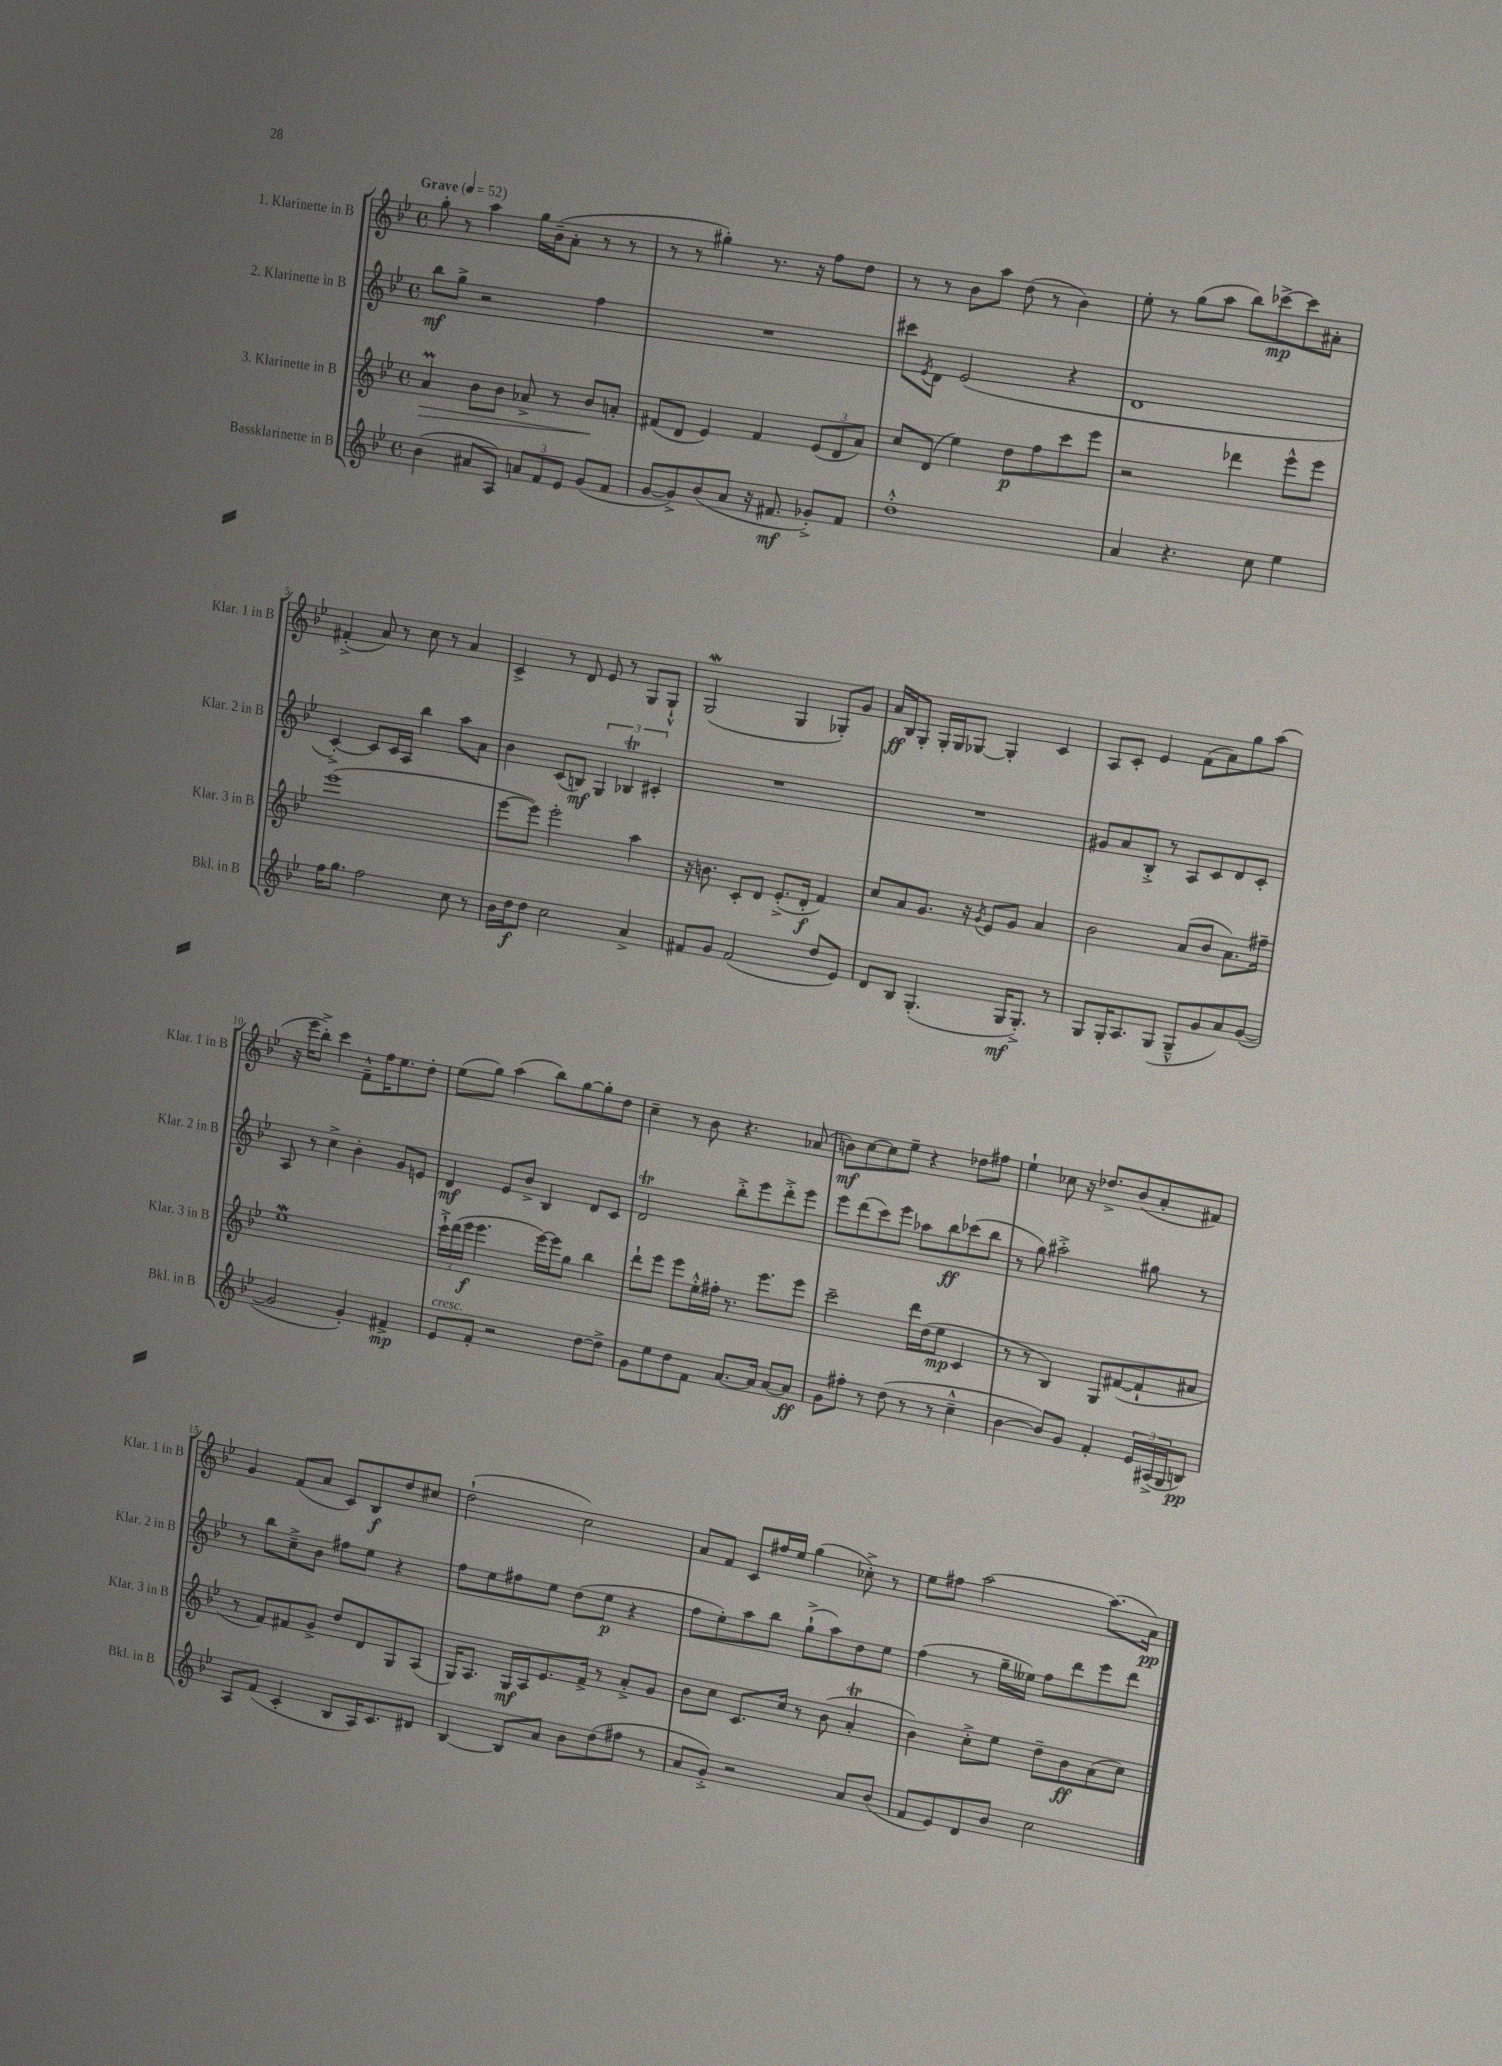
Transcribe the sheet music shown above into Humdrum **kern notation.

**kern	**kern	**kern	**kern
*staff4	*staff3	*staff2	*staff1
*clefG2	*clefG2	*clefG2	*clefG2
*k[b-e-]	*k[b-e-]	*k[b-e-]	*k[b-e-]
*M4/4	*M4/4	*M4/4	*M4/4
*met(c)	*met(c)	*met(c)	*met(c)
*MM52	*MM52	*MM52	*MM52
(4b-\	4a/	8bb-\L	8gg'\
.	.	8gg^\J	8r
8a#/L	8b-\L	2r	4aa\
8A/J)	8b-\J	.	.
12a/L	8a-^/	.	16gg\LL
.	.	.	(16b-~\J
12f/	.	.	.
.	8r	.	8a'\J
12e-/J	.	.	.
(8g/L	8b-/L	4ff\	8r
8f/J	8a'/J	.	8r
=	=	=	=
[8g/L	(8f#/L	1r	8r
8g^/])	8d/J	.	8r
(8b-/	4e-/)	.	4gg#'\)
8a/J	.	.	.
16r	4f#/	.	8.r
8.f#/	.	.	.
.	.	.	16r
8g-'^/L)	(12e-/L	.	8ff\L
.	12d/	.	.
8f#/J	.	.	8dd\J
.	12a/J)	.	.
=	=	=	=
1dd'^^	8cc/L	8ccc#\L	8r
.	.	8qe-/	.
.	(8d/J	8d\J	8r
.	4ee-\)	(2e-/	8b-\L
.	.	.	8aa\J
.	8dd\L	.	(8dd\
.	8ff\	.	8r
.	8ccc\	4r	4b-\)
.	8eee-\J	.	.
=	=	=	=
4a/	2r	1d	8ee-'\
.	.	.	8r
4.r	.	.	(8gg\L
.	.	.	8aa\J
.	4ddd-\	.	8bb-\L)
8cc\	.	.	[8ccc-^\
4ee-\	8eee-^^\L	.	8ccc-\]
.	8eee-\J	.	8a#'\J
=	=	=	=
16ff\LK	(1eee-	[4c'^/)	(4f#'^/
8.gg\J	.	.	.
2ff\	.	8c/]L	8a/)
.	.	16c/L	8r
.	.	16A/JJ	.
.	.	4bb-\	8cc\
.	.	.	8r
8cc\	.	8aa\L	4a/
8r	.	8a\J	.
=	=	=	=
16b-\LL	[8eee-\L	4b-\	4c^/
16dd\J	.	.	.
8dd\J	8eee-\]J)	.	.
2cc\	2eee-'\	(8c/L	8r
.	.	8B/J)	8d/
.	.	6G/	8e-/
.	.	.	8r
.	.	6B-/	.
4a^/	4aa\	.	8G/L
.	.	6c#'/	.
.	.	.	8G`^^/J
=	=	=	=
8f#/L	16r	1r	(2G/
.	8.b\	.	.
8g/J	.	.	.
(2f#/	8c'/L	.	.
.	8d/J	.	.
.	(8.e-'^/L	.	4G/
.	16d'/Jk	.	.
8dd/L	4f/)	.	8G-'/L)
8e-/J)	.	.	8g/J
=	=	=	=
8d/L	8cc/L	1r	16a/LL
.	.	.	16B-/J
8B-/J	8a/	.	8G'/J
(4.G'/	8.g/J	.	16G'/LL
.	.	.	16G/J
.	.	.	[8G-/J
.	16r	.	.
.	8qg/	.	.
.	8e-/L	.	4G-'/]
16G/LK	8g/J	.	.
8.G'^/J)	.	.	.
.	4a/	.	4c/
8r	.	.	.
=	=	=	=
8G/L	2b-\	8g#/L	8A/L
16G'/K	.	8a/	8c'/J
8.A/	.	.	.
.	.	8B-'^/J	4e-/
(8G/J	.	8r	.
8G~^^/L	(8a/L	8A/L	(8f\L
8g/	8b-/J	8c/	8a\)
8a/)	8.a\L)	8d/	8gg\
([8g/J	.	8c'/J	(8aa\J
.	16ff#~\Jk	.	.
=	=	=	=
2g/]	1ee-	8A/	16r
.	.	.	16eee-\LK
.	.	8r	8bb-'^\J)
.	.	4cc^\	4ccc\
4g'/)	.	4b-'\	8f~^^\L
.	.	.	16ff\K
.	.	.	8.ee-\
4f#^/	.	8g/L	.
.	.	8e/J	8dd'\J
=	=	=	=
8e-/L	24ccc`^\LL	4d/	(8ee-\L
.	(24ddd\	.	.
.	24eee-\JJ	.	.
8f'/J	4.eee-\	.	8gg\J)
2r	.	8e-/L	(4aa\
.	.	8b-^/J	.
.	[16eee-\LL)	4B-/	8bb-\L)
.	16eee-\]J	.	.
.	8gg\J	.	[8gg\
[8dd\L	4bb-\	8d/L	8gg'\]
8dd^\]J	.	8c/J	8dd\J
=	=	=	=
8g\L	8ddd`\L	2d/	4cc~\
8ee-\	8eee-\J	.	.
8dd\	8eee-\L	.	8r
8f\J	16ee-'^^\L	.	8b-\
.	16ff#'\JJ	.	.
[8.a/L	8.r	8bb-'^\L	4.r
.	.	8eee-\	.
16a/]Jk	8.eee-\L	.	.
[8a/L	.	8ddd'^\	.
8a/]J	8eee-\J	8eee-\J	(8a-/
=	=	=	=
8g\L	2ccc~\	8eee-\L	8b\L)
8ff#'\J	.	(8ddd\	[8cc\
8r	.	8ccc\)	8cc\]
(8dd\	.	8eee-\J	8ee-~\J
8r	16ddd\LL	8aa-\L	4r
.	(16dd\J	.	.
8r	8ee-\J	8bb-\	.
4cc~^^\	4c/	(8ccc-\	8dd-\L
.	.	8bb-\J	8ff#\J
=	=	=	=
[4b-\	8r	8r	4ee-`\
.	8r	8gg\)	.
8b-/]L)	4B-/)	2aa#'^\	8cc-\
8g/J	.	.	16r
.	.	.	8.dd-^/L
4f'/	8G/L	.	.
.	([8f#/	.	(8b-/
24e-/LL	8f#`/]	8gg#\	8a'/
(24A#^/	.	.	.
24G/J	.	.	.
8B/J)	8a#/J	8r	8f#/J)
=	=	=	=
8A/L	8r	8r	4g/
(8f/J	8f/L)	8bb-\L	.
4c'/	8f#/	8cc~^\	(8f/L
.	8g^/J	8b-\J	8a/J
8B-/L	8dd/L	8ff#\L	8c/L)
16A/K)	8d/	8ee-\J	8B-/
8.c/	.	.	.
.	8G/	4r	8dd/
8d#/J	(8A/J	.	8cc#/J
=	=	=	=
[4B-/	16G/LK)	8ff\L	(2dd`\
.	8.A/J	.	.
.	.	8ee-\	.
8B-/]L	16G/LL	8ff#\	.
.	16A/J	.	.
8a/J	8.e-/	8ee-\J	.
8b-\L	.	(8dd\L	2cc\)
.	16f^/Jk	.	.
(8dd\	8r	8ee-\J	.
8ff#\J	8a'^/L	4r	.
8r	8g/J	.	.
=	=	=	=
8a/L	8b-\L	8ff\L	8a/L
8g'^/J)	8cc\J	8ee-'\)	8f/J
2r	8.c/L	8aa\	8c/L
.	.	8bb-\J	16ff#/L
.	16cc/Jk	.	16ee-/JJ
.	8r	(8gg`^\L	(4gg\
.	(8b-\	8aa\)	.
8a/L	4a'/	8dd\	8cc-'^\)
(8b-/J	.	8ee-\J	8r
=	=	=	=
8f/L	4b-\)	(4ff\	8ee-\L
8e-/)	.	.	8ff#\J
8d/	8cc'^\L	8r	[2aa\
8b-/J	8ee-\J	16gg~\LL	.
.	.	16ee--\JJ)	.
2cc\	8dd~\L	8ff\L	.
.	8b-\	8ddd\	.
.	(8a\	8eee-\	(8.aa\]L
.	8cc\J)	8ddd\J	.
.	.	.	16a\Jk)
==	==	==	==
*-	*-	*-	*-
